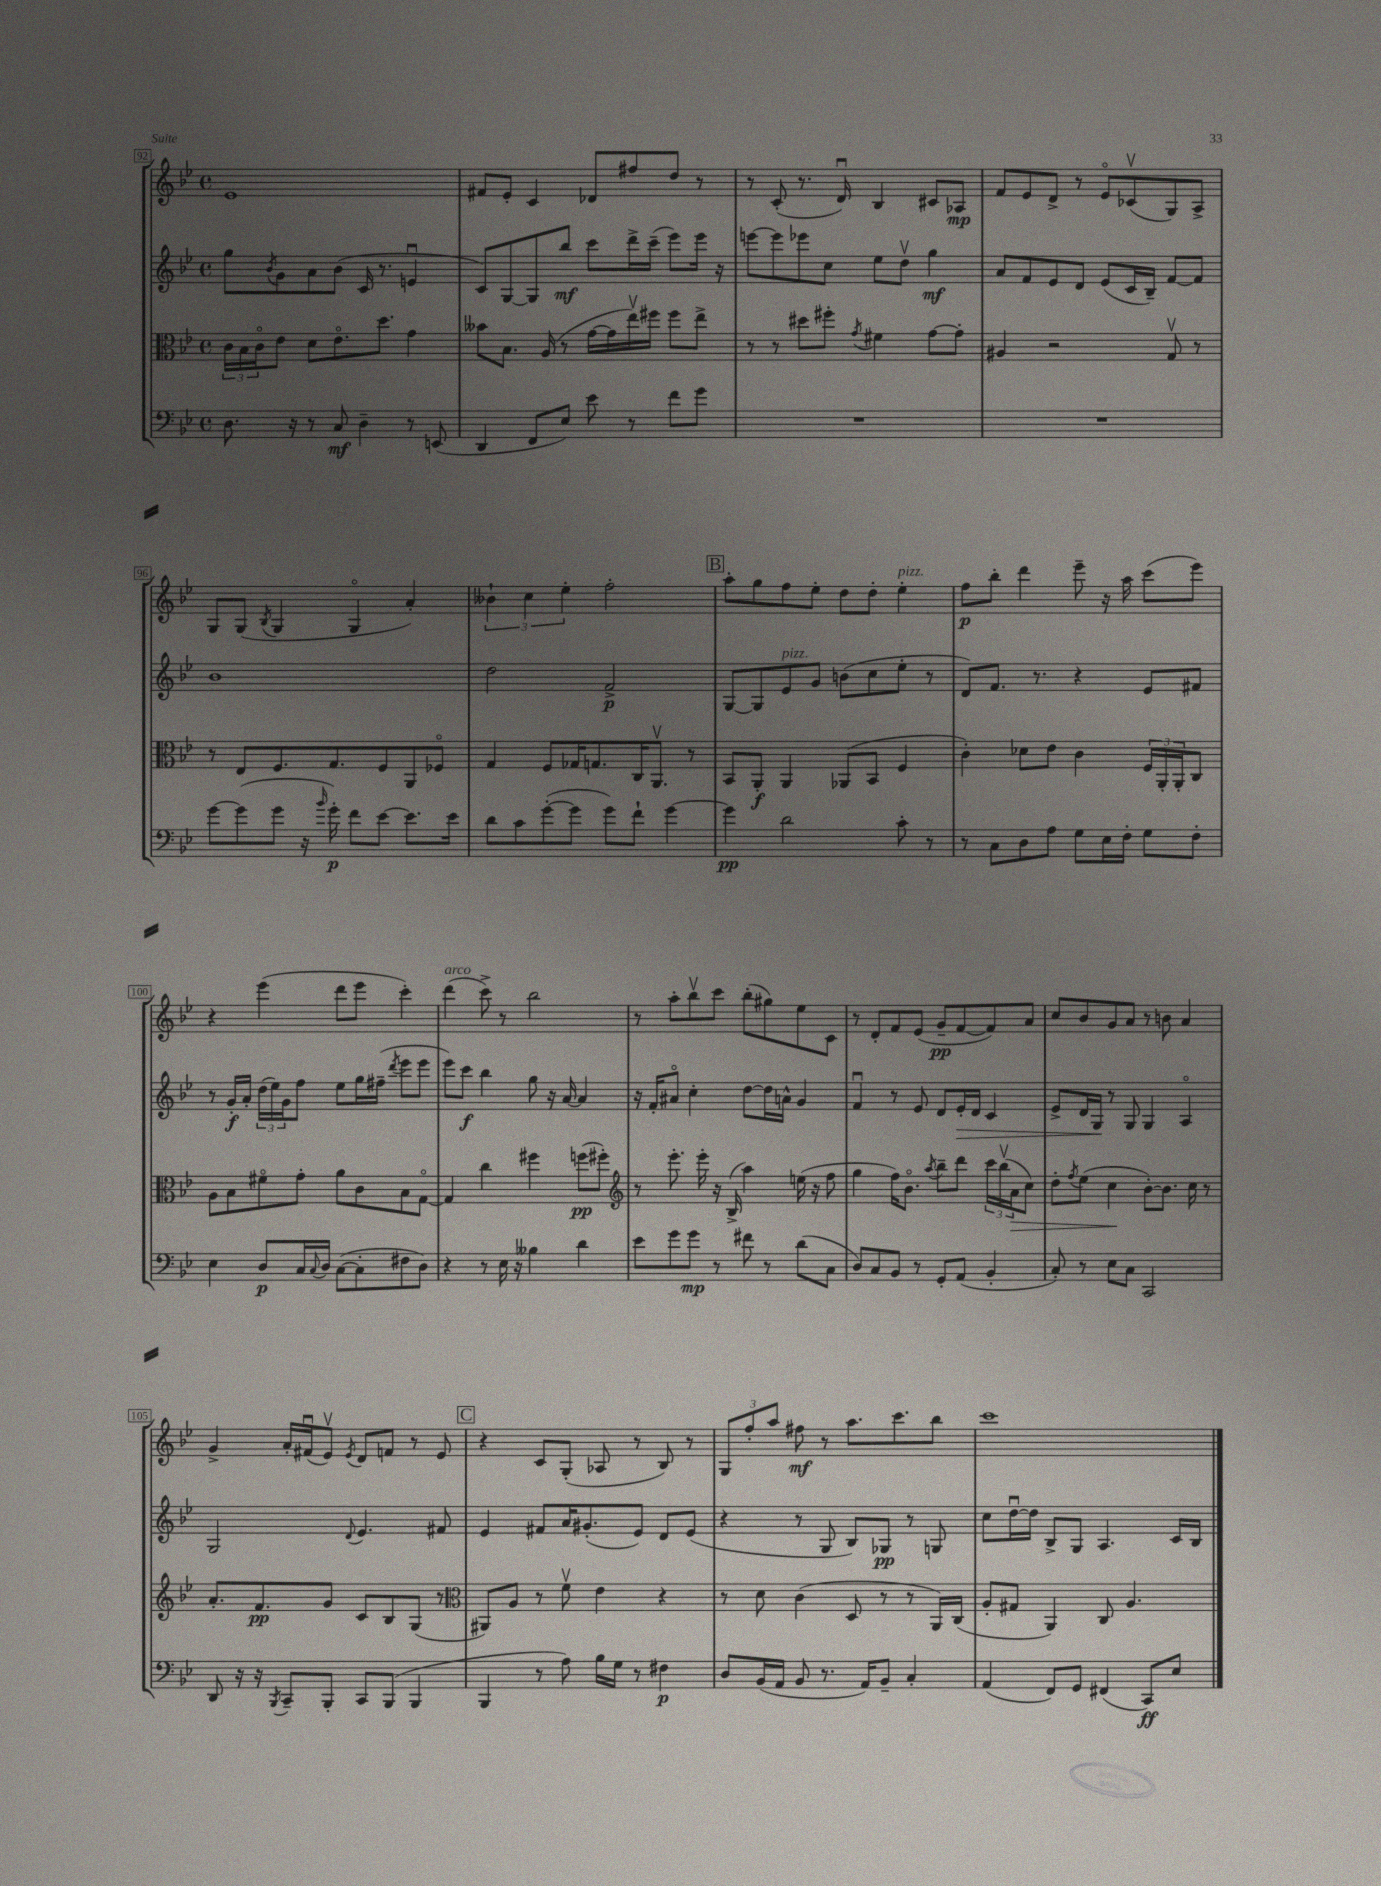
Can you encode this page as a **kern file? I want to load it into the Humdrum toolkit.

**kern	**kern	**kern	**kern
*staff4	*staff3	*staff2	*staff1
*clefF4	*clefC3	*clefG2	*clefG2
*k[b-e-]	*k[b-e-]	*k[b-e-]	*k[b-e-]
*M4/4	*M4/4	*M4/4	*M4/4
*met(c)	*met(c)	*met(c)	*met(c)
8.D	24c	8gg	1e-
.	24B-	.	.
.	24co	.	.
.	.	8qb-	.
.	8e-	8g	.
16r	.	.	.
8r	8d	8a	.
8C	8.e-o	(8b-	.
4D~	.	16c	.
.	8.dd	8.r	.
8r	4g	4eu	.
(8EE	.	.	.
=	=	=	=
4DD	8b--	8c)	8f#
.	8.B-	[8G	8e-'
8FF	.	8G]	4c
.	(16A	.	.
8E-)	8r	8bb-	.
8e-	[16g	8ccc	8d-
.	16g]	.	.
8r	16ee-v)	16ddd^	8ff#
.	16ff#	(16ccc~	.
8f	8ff#	8eee-)	8dd
8g	8ee-^	16eee-	8r
.	.	16r	.
=	=	=	=
1r	8r	[8eee	8r
.	8r	8eee]	(8c'
.	8dd#	8eee-	8.r
.	8ff#'	8cc	.
.	.	.	16du)
.	8qg	.	.
.	4f#	8ee-	4B-
.	.	8ddv	.
.	[8g	4gg	8c#
.	8g']	.	8A-
=	=	=	=
1r	4A#	8a	8f
.	.	8f	8e-
.	2r	8e-	8d^
.	.	8d	8r
.	.	(8e-	8e-o
.	.	16c	(8c-v
.	.	16B-~)	.
.	8Gv	[8f	8G)
.	8r	8f]	8A^
=	=	=	=
[8g	8r	1b-	8G
(8g]	8E-	.	(8G
.	.	.	8qB-
8g	8.F	.	4G
16r	.	.	.
16qqb-	.	.	.
16g')	8.G	.	.
8f	.	.	4Go
[8e-	8F	.	.
8.e-]	8AA	.	4a')
.	8F-o	.	.
16e-	.	.	.
=	=	=	=
8d	4G	2dd	6b--`
8c	.	.	.
.	.	.	6cc
([8g'	8F	.	.
.	.	.	6ee-'
8g]	16G-	.	.
.	8.G	.	.
8g)	.	2f^	2ff'
8f`	16C	.	.
.	8.AAv	.	.
[4g	.	.	.
.	8r	.	.
=	=	=	=
4g]	8BB-	[8G	8aa'
.	8AA'	8G]	8gg
2d	4AA	8e-	8ff
.	.	8g	8ee-'
.	(8AA-	(8b	8dd
.	8BB-	8cc	8dd'
8c'	4F	8ee-'	4ee-'
8r	.	8r	.
=	=	=	=
8r	4c')	8d)	8ff
8C	.	8.f	8bb-'
8D	8d-	.	4ddd
.	.	8.r	.
8A	8e-	.	.
8G	4c	4r	8eee-~
16E-	.	.	16r
16F'	.	.	16aa
8G	24F	8e-	(8ccc
.	24AA'	.	.
.	24AA'	.	.
8F'	8C	8f#	8eee-)
=	=	=	=
4E-	8A	8r	4r
.	8B-	16g'	.
.	.	16a'	.
8D	8f#o	(24dd	(4eee-
.	.	24ee-)	.
.	.	24g	.
16C	8g'	8ff	.
8qqC	.	.	.
16D	.	.	.
([8C	8a	8ee-	8ddd
8C']	8c	16gg	8eee-
.	.	(16ff#~	.
.	.	8qddd	.
8F#	8B-	8eee-	4ccc')
8D)	[8Go	8eee-	.
=	=	=	=
4r	4G]	8eee-)	(4ddd
.	.	8ccc	.
8r	4cc	4bb-	8ccc^)
16E-	.	.	8r
16r	.	.	.
4B--	4ff#	8gg	2bb-
.	.	16r	.
.	.	[16a	.
4d	(8ff	4a]	.
.	8ff#')	.	.
=	=	=	=
*	*clefG2	*	*
8e-	8r	16r	8r
.	.	16f'	.
8g	8.eee-'	8a#o	8aa'
8g	.	4cc'	8bb-v
.	16eee-'	.	.
8r	16r	.	8ccc
.	(16B-^	.	.
8f#	4aa)	[8dd	(8bb-'
8r	.	16dd]	8gg#)
.	.	16a^^	.
(8d	(16ee	4g	8ee-
.	16r	.	.
8C	8ff	.	8c
=	=	=	=
8D)	4gg	4fu	8r
8C	.	.	8d'
8BB-	16ff)	8r	8f
.	8.b-o	.	.
8r	.	8e-	(8e-
.	8qaa	.	.
8GG'	8bb-~	8d	8g~
(8AA	8ddd	16e-'	[8f
.	.	16d	.
4BB-'	24ccc	4c	8f])
.	(24bb-v	.	.
.	24a	.	.
.	8cc)	.	8a
=	=	=	=
8C')	8dd'	8e-^	8cc
.	8qff	.	.
8r	(8ee-	16d	8b-
.	.	16G	.
8E-	4cc	8r	8g
8C	.	8G	8a
2CC	[8b-')	4G	8r
.	8.b-]	.	8b
.	.	4Ao	4a
.	16cc	.	.
.	8r	.	.
=	=	=	=
8DD	8.a'	2G	4g^
16r	.	.	.
16r	8.f	.	.
8qBBB-	.	.	.
8CC~	.	.	16a'
.	.	.	(16f#u
8BBB-'	8g	.	8e-v)
.	.	8qqd	8qe-
8CC	8c	4.e-	8d
(8BBB-	8B-	.	8f
4BBB-	(8G	.	8r
.	8r	8f#	8e-
=	=	=	=
*	*clefC3	*	*
4BBB-	8AA#)	4e-	4r
.	8A	.	.
8r	8r	8f#	8c
8A)	8fv	16a	(8G'
.	.	(8.g#'	.
16B-	4e-	.	8A-
16G	.	.	.
8r	.	8e-)	8r
4F#	4r	8d	8B-)
.	.	(8e-	8r
=	=	=	=
8D	8r	4r	12G
.	.	.	12ff'
(16BB-	8d	.	.
.	.	.	12aa
16AA	.	.	.
8BB-	(4c	8r	8ff#
8.r	.	8G	8r
.	8D	8B-)	8.aa
16AA)	.	.	.
8BB-~	8r	8G-	.
.	.	.	8.ccc
4C'	8r	8r	.
.	16AA)	8G	8bb-
.	(16C	.	.
=	=	=	=
(4AA	8A'	8cc	1ccc
.	8G#	[16ddu	.
.	.	16dd]	.
8FF)	4AA)	8B-^	.
8GG	.	8G	.
(4FF#	8C	4.A	.
.	4.A	.	.
8CC)	.	.	.
8E-	.	16c	.
.	.	16B-	.
==	==	==	==
*-	*-	*-	*-
